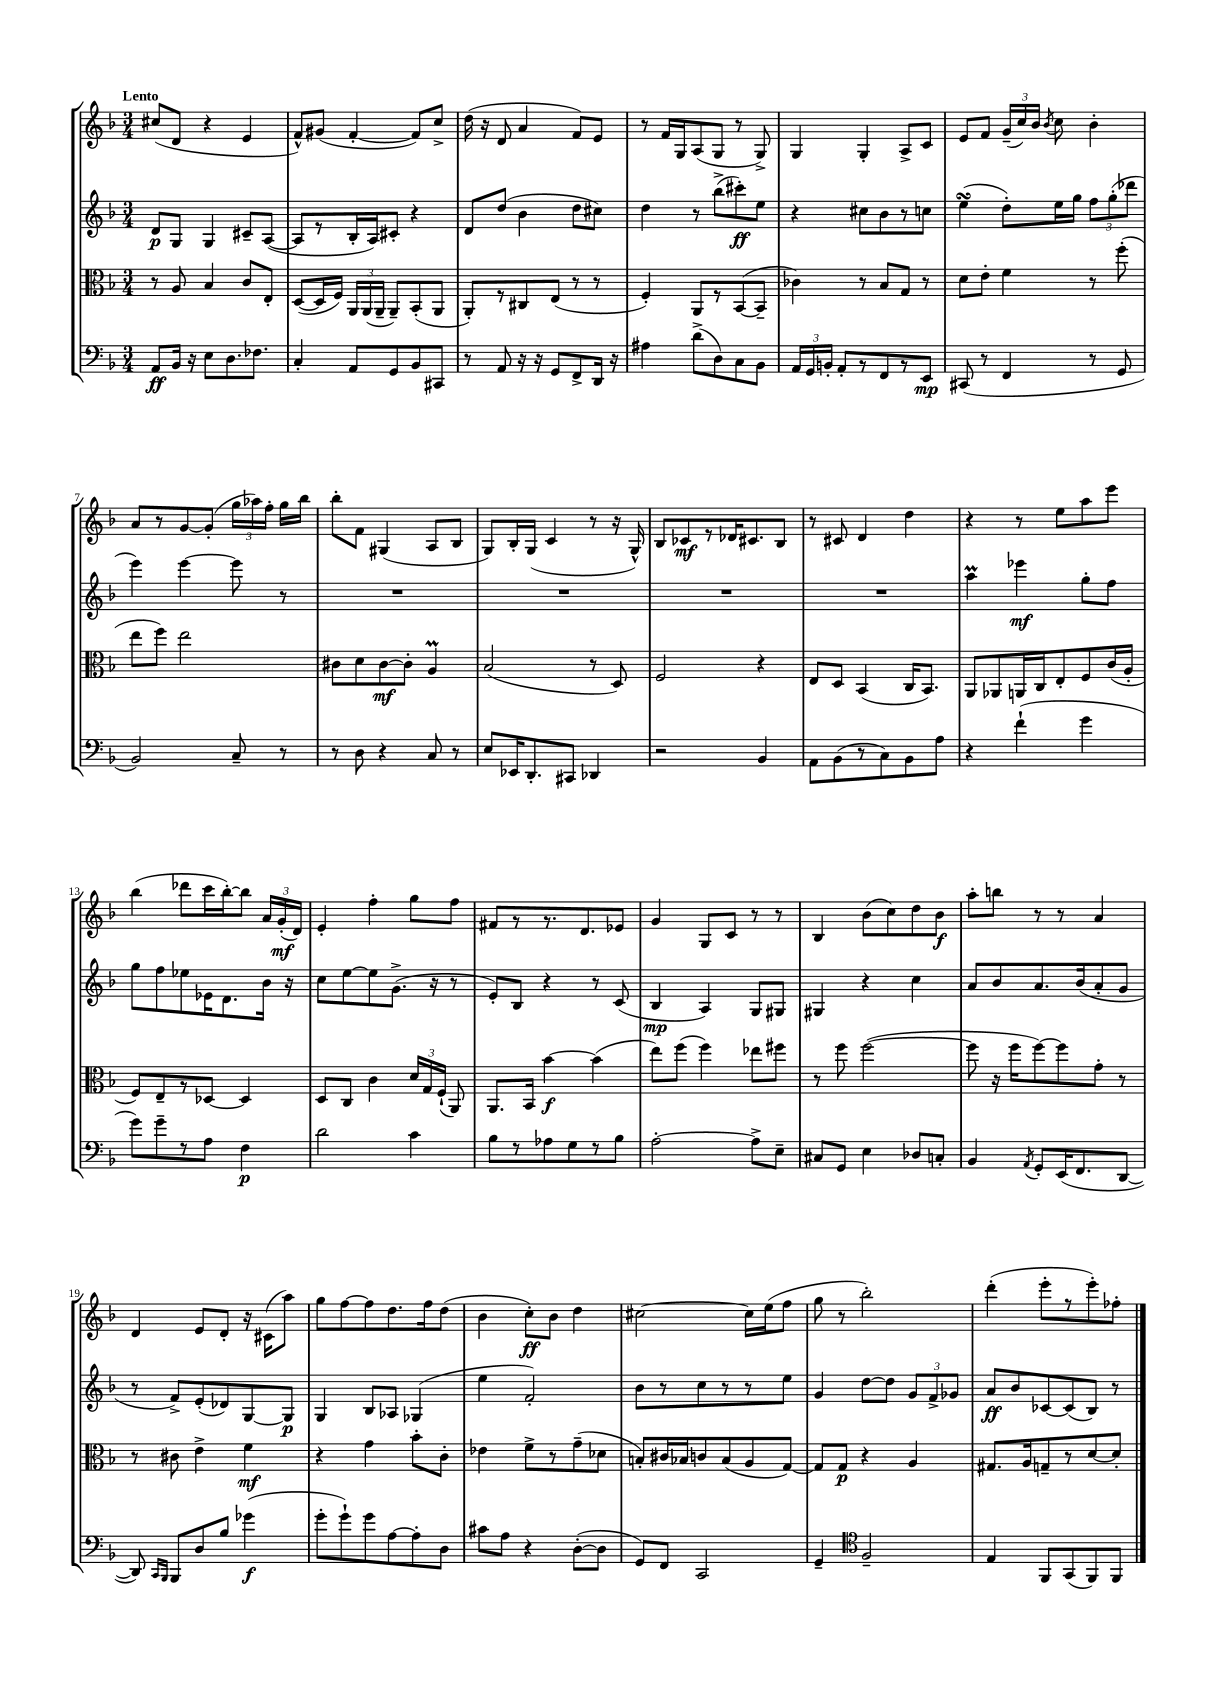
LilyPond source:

<<
\new StaffGroup <<
\new Staff = "s0" {
    \clef treble \key f \major \numericTimeSignature \time 3/4 \tempo "Lento"
    \autoBeamOff cis''8[( d'8] r4 e'4 |
    f'8[-^) gis'8]( f'4~-. f'8[) c''8]-> |
    d''16( r16 d'8 a'4 f'8[) e'8] |
    r8 f'16[ g16 a8( g8] r8 g8->) |
    g4 g4-. a8[-> c'8] |
    e'8[ f'8] \tuplet 3/2 { g'16[--( c''16) bes'16] } \acciaccatura { bes'8 } c''8 bes'4-. |
    a'8[ r8 g'8~ g'8]-.( \tuplet 3/2 { g''16[ aes''16) f''16]-. } g''16[ bes''16] |
    bes''8[-. f'8] gis4( a8[ bes8] |
    g8[) bes16-. g16]( c'4 r8 r16 g16-^) |
    bes8[ ces'8\mf r8 des'16 cis'8. bes8] |
    r8 cis'8 d'4 d''4 |
    r4 r8 e''8[ a''8 e'''8] |
    bes''4( des'''8[ c'''16 bes''16~-.) bes''8] \tuplet 3/2 { a'16[ g'16-.\mf( d'16]) } |
    e'4-. f''4-. g''8[ f''8] |
    fis'8[ r8 r8. d'8. ees'8] |
    g'4 g8[ c'8] r8 r8 |
    bes4 bes'8[( c''8) d''8 bes'8]\f |
    a''8[-. b''8] r8 r8 a'4 |
    d'4 e'8[ d'8]-. r16 cis'16[( a''8]) |
    g''8[ f''8~ f''8 d''8. f''16 d''8]( |
    bes'4 c''8[-.\ff) bes'8] d''4 |
    cis''2~ cis''16[ e''16( f''8] |
    g''8 r8 bes''2-.) |
    d'''4-.( e'''8[-. r8 e'''8-.) fes''8]-. \bar "|." |
}
\new Staff = "s1" {
    \clef treble \key f \major \numericTimeSignature \time 3/4
    \autoBeamOff d'8[\p g8] g4 cis'8[-- a8]~( |
    a8[ r8 bes16-. a16) cis'8]-. r4 |
    d'8[ d''8]( bes'4 d''8[ cis''8]) |
    d''4 r8 bes''8[->( cis'''8-.\ff) e''8] |
    r4 cis''8[ bes'8 r8 c''8] |
    e''4\turn( d''8[-.) e''16 g''16] \tuplet 3/2 { f''8[ g''8-.( des'''8] } |
    e'''4) e'''4~ e'''8 r8 |
    R2. |
    R2. |
    R2. |
    R2. |
    a''4\prall ees'''4\mf g''8[-. f''8] |
    g''8[ f''8 ees''8 ees'16 d'8. bes'16] r16 |
    c''8[ e''8~ e''8 g'8.]->( r16 r8 |
    e'8[-.) bes8] r4 r8 c'8( |
    bes4\mp a4) g8[ gis8] |
    gis4 r4 c''4 |
    a'8[ bes'8 a'8. bes'16( a'8-. g'8] |
    r8 f'8[->) e'8-.( des'8) g8~ g8]\p |
    g4 bes8[ aes8] ges4( |
    e''4 f'2-.) |
    bes'8[ r8 c''8 r8 r8 e''8] |
    g'4 d''8[~ d''8] \tuplet 3/2 { g'8[ f'8-> ges'8] } |
    a'8[\ff bes'8 ces'8~ ces'8( bes8]) r8 \bar "|." |
}
\new Staff = "s2" {
    \clef alto \key f \major \numericTimeSignature \time 3/4
    \autoBeamOff r8 a8 bes4 c'8[ e8]-. |
    d8[~( d16 f16]) \tuplet 3/2 { a,16[ a,16( a,16]-- } a,8[--) bes,8-.( a,8] |
    a,8[-.) r8 cis8 e8]( r8 r8 |
    f4-.) a,8[ r8 bes,8~( bes,8]-- |
    ces'4) r8 bes8[ g8] r8 |
    d'8[ e'8]-. f'4 r8 f''8-.( |
    e''8[ f''8]) e''2 |
    cis'8[ d'8 cis'8~\mf cis'8]-. a4\prall |
    bes2( r8 d8) |
    f2 r4 |
    e8[ d8] bes,4( c16[ bes,8.]) |
    a,8[ aes,8 a,16 c16 e8-. f8 c'16( a16]-. |
    f8[) e8-- r8 des8]~ des4 |
    d8[ c8] c'4 \tuplet 3/2 { d'16[ g16 f16]-!( } a,8) |
    a,8.[ bes,16] bes'4~\f bes'4( |
    e''8[) f''8]( f''4) ees''8[ fis''8] |
    r8 f''8 f''2~( |
    f''8 r16 f''16[ f''8~) f''8 g'8]-. r8 |
    r8 cis'8 e'4-> f'4\mf |
    r4 g'4 bes'8[-. c'8]-. |
    ees'4 f'8[-> r8 g'8--( des'8] |
    b8[-.) cis'16 bes16 c'8 bes8( a8 g8]~) |
    g8[ g8]\p r4 a4 |
    gis8.[ a16 g8-- r8 d'8~ d'8]-. \bar "|." |
}
\new Staff = "s3" {
    \clef bass \key f \major \numericTimeSignature \time 3/4
    \autoBeamOff a,8[\ff bes,16] r16 e8[ d8. fes8.] |
    c4-. a,8[ g,8 bes,8 cis,8] |
    r8 a,8 r16 r16 g,8[ f,8-> d,16] r16 |
    ais4 d'8[->( d8) c8 bes,8] |
    \tuplet 3/2 { a,16[ g,16 b,16]-. } a,8[-. r8 f,8 r8 e,8]\mp |
    cis,8( r8 f,4 r8 g,8 |
    bes,2) c8-- r8 |
    r8 d8 r4 c8 r8 |
    e8[ ees,16 d,8.-. cis,8] des,4 |
    r2 bes,4 |
    a,8[ bes,8( r8 c8) bes,8 a8] |
    r4 f'4-!( g'4 |
    g'8[) g'8-- r8 a8] f4\p |
    d'2 c'4 |
    bes8[ r8 aes8 g8 r8 bes8] |
    a2~-. a8[-> e8]-- |
    cis8[ g,8] e4 des8[ c8]-. |
    bes,4 \acciaccatura { a,8 } g,8[-. e,16( f,8. d,8]~ |
    d,8) \grace { c,16[ bes,,16] } bes,,8[ d8 bes8] ges'4\f( |
    g'8[-. g'8-!) g'8 a8~ a8-. d8] |
    cis'8[ a8] r4 d8[~-.( d8] |
    g,8[) f,8] c,2 |
    g,4-- \clef tenor f2-- |
    e4 f,8[ g,8( f,8) f,8] \bar "|." |
}
>>
>>
